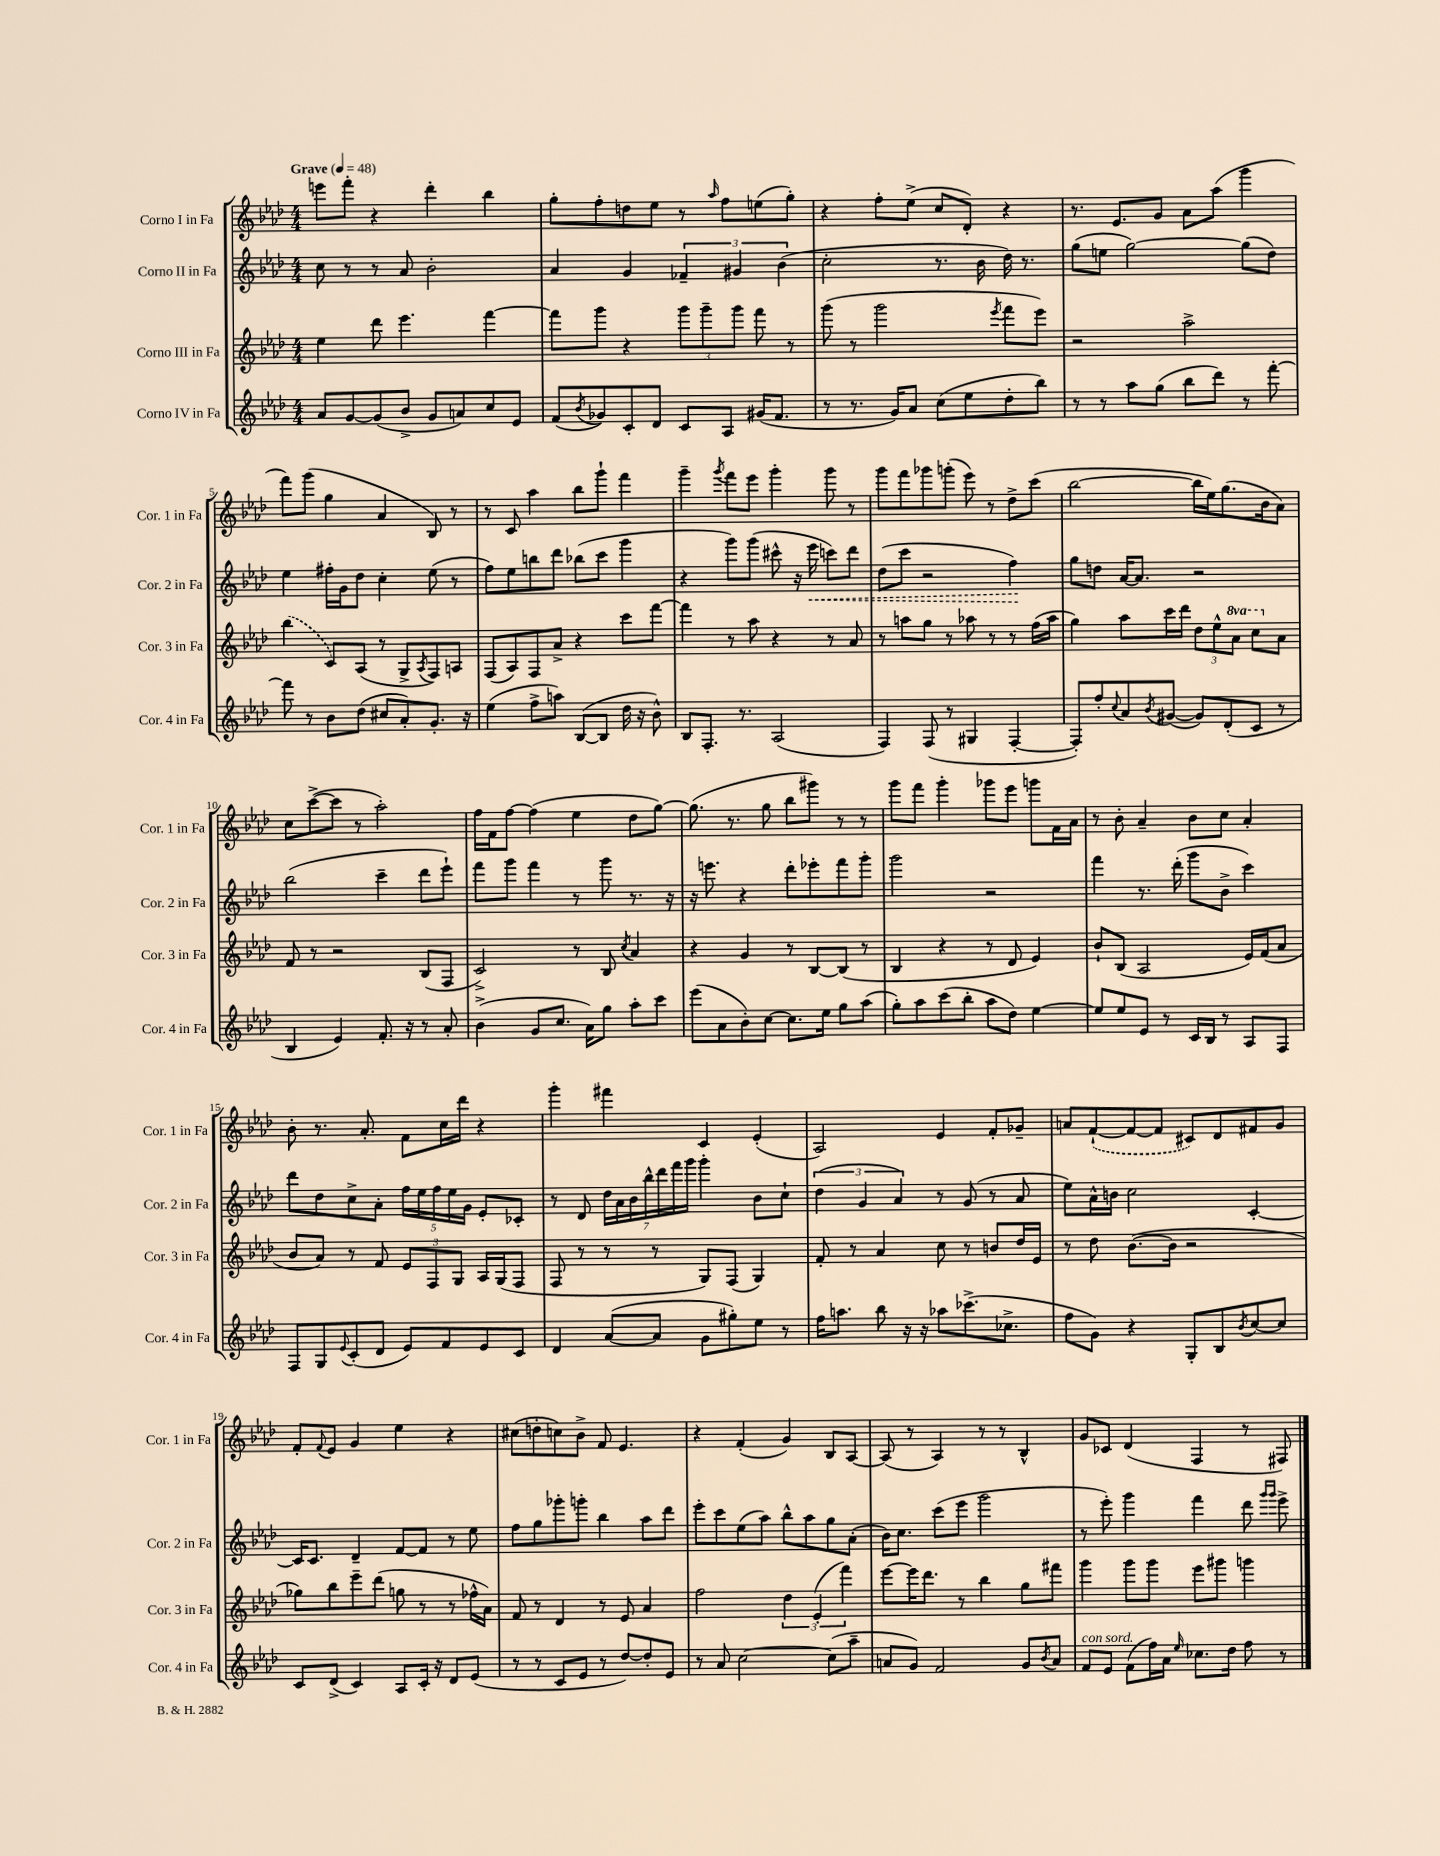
<<
\new StaffGroup <<
\new Staff = "s0" \with { instrumentName = "Corno I in Fa" shortInstrumentName = "Cor. 1 in Fa" } {
    \clef treble \key aes \major \numericTimeSignature \time 4/4 \tempo "Grave" 4 = 48
    e'''8 f'''8-. r4 des'''4-. bes''4 |
    g''8-. f''8-. d''8 ees''8 r8 \grace { aes''16 } f''8 e''8( g''8-.) |
    r4 f''8-. ees''8->( c''8 des'8-.) r4 |
    r8. ees'8. g'8 aes'8 aes''8( g'''4 |
    f'''8) g'''8( g''4 aes'4 bes8) r8 |
    r8 c'8 aes''4 bes''8 g'''8-! f'''4 |
    g'''4-- \acciaccatura { g'''8 } f'''8 ees'''8 g'''4-. g'''8 r8 |
    g'''8 f'''8 ges'''8 g'''8-.( ees'''8) r8 des''8-> c'''8( |
    bes''2~ bes''16 ees''16) g''8.( bes'16 aes'8) |
    c''8 c'''8~->( c'''8 r8 aes''2-.) |
    f''16 f'16 f''8~ f''4( ees''4 des''8 g''8~) |
    g''8.( r8. g''8 bes''8 gis'''8) r8 r8 |
    g'''8 f'''8 g'''4-. ges'''8 ees'''8 g'''8 f'16 aes'16 |
    r8 bes'8-. aes'4-- bes'8 c''8 aes'4-. |
    bes'8-. r8. aes'8.-. f'8 c''16 des'''16 r4 |
    g'''4-. fis'''4 c'4 ees'4-.( |
    aes2) ees'4 f'8-. ges'8-- |
    a'8 \once \slurDashed f'8~-!( f'8~ f'8 cis'8) des'8 fis'8 g'8 |
    f'8-. \appoggiatura { f'8 } ees'8 g'4 ees''4 r4 |
    cis''8( d''8-. c''8) bes'8-> f'8 ees'4. |
    r4 f'4-.( g'4) bes8 aes8~ |
    aes8( r8 aes4) r8 r8 bes4-^ |
    g'8 ces'8 des'4( f4 r8 fis8) \bar "|." |
}
\new Staff = "s1" \with { instrumentName = "Corno II in Fa" shortInstrumentName = "Cor. 2 in Fa" } {
    \clef treble \key aes \major \numericTimeSignature \time 4/4
    c''8 r8 r8 aes'8 bes'2-. |
    aes'4 g'4 \tuplet 3/2 { fes'4-- gis'4 bes'4( } |
    c''2-. r8. bes'16 des''16) r8. |
    g''8( e''8 g''2~) g''8( des''8) |
    ees''4 fis''16-. g'16 des''8 c''4-. ees''8( r8 |
    f''8) ees''8 b''8 des'''8 bes''8( c'''8 g'''4 |
    r4 g'''8) g'''8( cis'''8-^ r16 \once \override Hairpin.style = #'dashed-line ees'''16\< c'''8) des'''8 |
    des''8( c'''8 r2 f''4\!) |
    g''8 d''8 aes'16~ aes'8. r2 |
    bes''2( c'''4-- des'''8 ees'''8-!) |
    f'''8 g'''8 f'''4 r8 g'''8 r8. r16 |
    r16 e'''8. r4 des'''8-. ees'''8-. f'''8 g'''8-. |
    g'''2 r2 |
    f'''4 r8. des'''16-.( g'''8 bes'8-> c'''4) |
    des'''8 des''8 c''8-> aes'8-. \tuplet 5/4 { f''16 ees''16 f''16 ees''16 g'16 } ees'8-. ces'8-. |
    r8 des'8 \tuplet 7/4 { des''16 aes'16 bes'16 bes''16-^ des'''16 f'''16 g'''16 } g'''4-. bes'8 c''8-! |
    \tuplet 3/2 { des''4( g'4 aes'4) } r8 g'8( r8 aes'8 |
    ees''8) aes'16-^ b'16 c''2 c'4~-. |
    c'16 c'8. des'4-- f'8~ f'8 r8 ees''8 |
    f''8 g''8 ges'''8-. g'''8-. bes''4 aes''8 des'''8 |
    ees'''8-. c'''8 ees''8( aes''8) bes''8-^ aes''8 g''8 aes'8-.( |
    bes'16) c''8. c'''8( ees'''8 g'''2 |
    r8 ees'''8-.) g'''4 f'''4 des'''8 \grace { g'''16 g'''16 } ees'''8-> \bar "|." |
}
\new Staff = "s2" \with { instrumentName = "Corno III in Fa" shortInstrumentName = "Cor. 3 in Fa" } {
    \clef treble \key aes \major \numericTimeSignature \time 4/4 \set Staff.ottavationMarkups = #ottavation-simple-ordinals
    ees''4 des'''8 ees'''4. f'''4~ |
    f'''8 g'''8 r4 \tuplet 3/2 { g'''8 g'''8-- g'''8 } f'''8 r8 |
    g'''8( r8 g'''2 \acciaccatura { ees'''8 } f'''8 ees'''8) |
    r2 aes''2-> |
    \once \slurDashed bes''4( c'8) aes8( r8 g8-> \acciaccatura { aes8 } f8) a8 |
    f8( aes8) f8 aes'8-> r4 c'''8 f'''8~ |
    f'''4 r8 aes''8 r4 r8 aes'8 |
    r8 a''8 g''8 r8 aes''8 r8 r8 f''16( aes''16 |
    g''4) aes''8 c'''16 des'''16 \tuplet 3/2 { des''8 ees''8-^ \ottava #1 aes''8 } c'''8 \ottava #0 aes'8 |
    f'8 r8 r2 bes8( f8 |
    c'2->) r8 bes8 \acciaccatura { c''8 } aes'4 |
    r4 g'4 r8 bes8~ bes8( r8 |
    bes4 r4 r8 des'8 ees'4) |
    bes'8-! bes8( aes2 ees'16) f'16( aes'8 |
    bes'8 aes'8) r8 f'8 \tuplet 3/2 { ees'8 f8 g8 } aes16 g16( f8 |
    f8 r8 r8 r8 g8) f8( g4) |
    f'8-. r8 aes'4 c''8 r8 b'8 des''16 ees'16 |
    r8 des''8 bes'8.~( bes'16 r2 |
    ges''8) bes''8 ees'''8-- des'''8( g''8 r8 r8 fes''16-^ aes'16) |
    f'8 r8 des'4 r8 ees'8 aes'4 |
    f''2 \tuplet 3/2 { des''4 ees'4-.( f'''4) } |
    ees'''8~ ees'''16 des'''8. r8 bes''4 g''8 fis'''8 |
    g'''4 g'''8 g'''8 ees'''8 gis'''8 g'''4 \bar "|." |
}
\new Staff = "s3" \with { instrumentName = "Corno IV in Fa" shortInstrumentName = "Cor. 4 in Fa" } {
    \clef treble \key aes \major \numericTimeSignature \time 4/4
    aes'8 g'8~ g'8( bes'8-> g'8 a'8) c''8 ees'8 |
    f'8( \acciaccatura { bes'8 } ges'8) c'8-. des'8 c'8 aes8 gis'16( f'8. |
    r8 r8. g'16) aes'8 c''8( ees''8 des''8-. bes''8) |
    r8 r8 aes''8 g''8( bes''8 des'''8) r8 f'''8~-. |
    f'''8 r8 bes'8 des''8( cis''8 aes'8-.) g'8.-. r16 |
    ees''4( f''8-> a''8) bes8~( bes8 des''16 r16 bes'8-^) |
    bes8 f8.-. r8. aes2( |
    f4) f8( r8 gis4 f4~-. |
    f8-.) f''8-. \appoggiatura { c''8 } aes'8 \acciaccatura { bes'8 } gis'8~( gis'8) des'8-.( c'8 r8 |
    bes4 ees'4) f'8.-. r16 r8 aes'8-. |
    bes'4->( g'8 c''8. aes'16) g''8 aes''8-. c'''8 |
    ees'''8( aes'8 bes'8-.) c''8~ c''8. ees''16 g''8 aes''8( |
    g''8-.) aes''8 c'''8( bes''8-. aes''8 des''8) ees''4~ |
    ees''8 ees''8 ees'8 r8 c'16 bes16 r8 aes8 f8 |
    f8 g8 \appoggiatura { ees'8 } c'8-.( des'8 ees'8) f'8 ees'8 c'8 |
    des'4 aes'8~( aes'8 g'8 gis''8-.) ees''8 r8 |
    f''16 a''8. bes''8 r16 r16 aes''8 ces'''8.->( ces''8.-> |
    f''8 g'8) r4 g8-. bes8 \acciaccatura { bes'8 } c''8~ c''8 |
    c'8 des'8->( c'4) aes8 c'16-. r16 des'8 ees'8( |
    r8 r8 c'8 ees'8 r8 des''8~) des''8-. ees'8 |
    r8 aes'8 c''2~ c''8( aes''8-- |
    a'8 g'8) f'2 g'8 \acciaccatura { bes'8 } a'8 |
    f'8^\markup { \italic "con sord." } ees'8 f'8( f''16) aes'16 \grace { ees''16 } ces''8. des''16 f''8 r8 \bar "|." |
}
>>
>>
